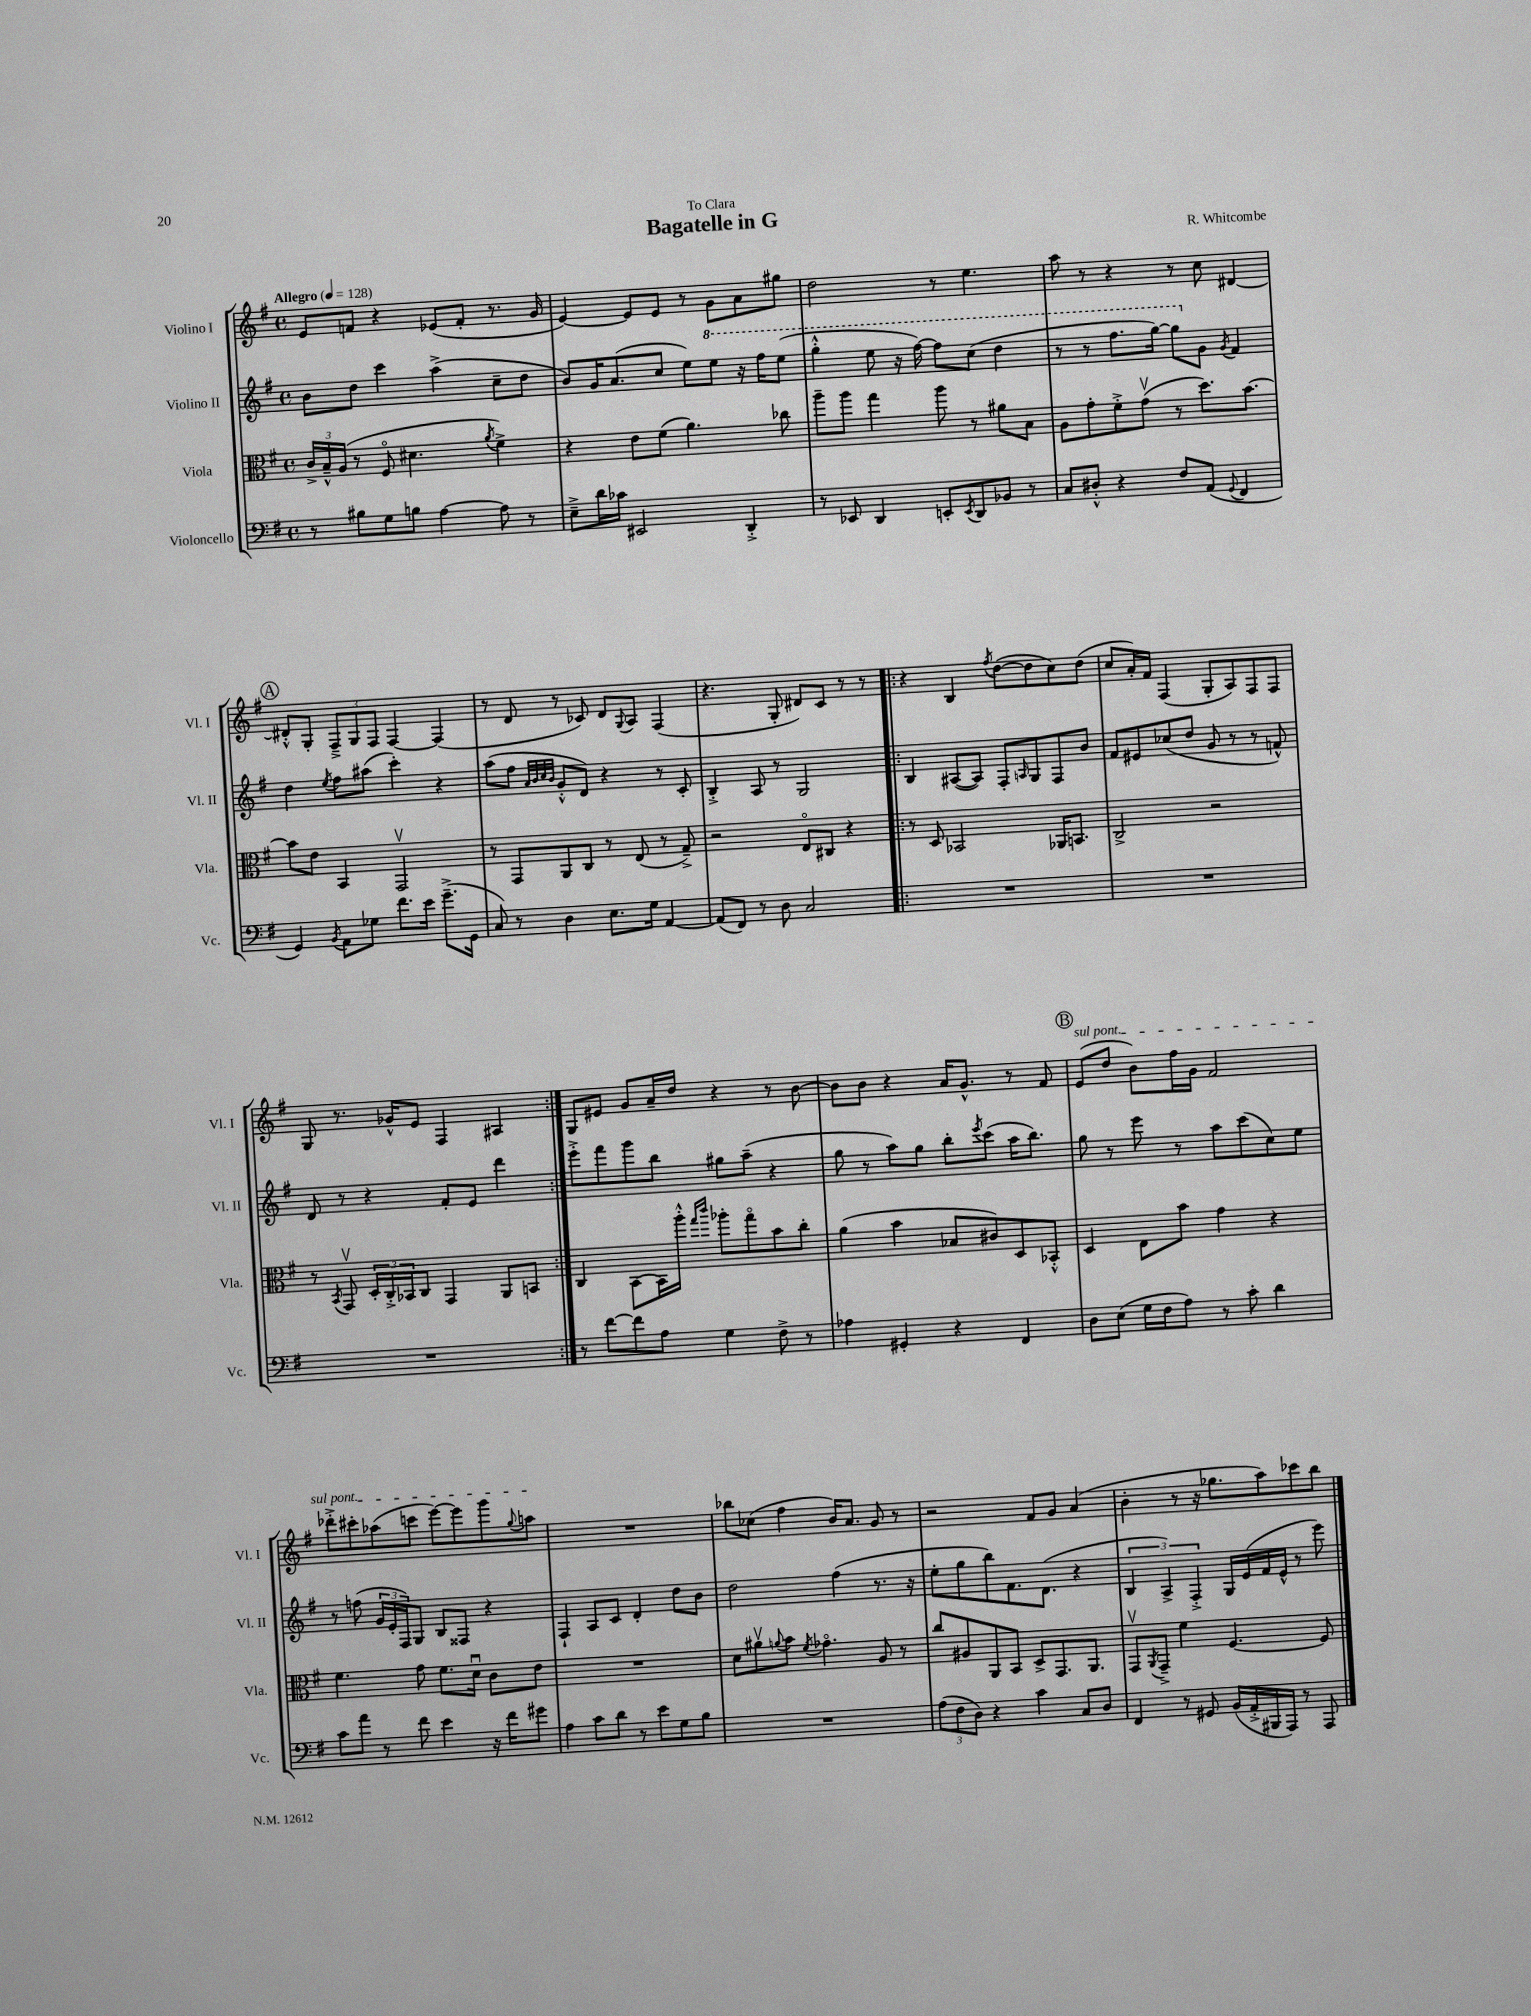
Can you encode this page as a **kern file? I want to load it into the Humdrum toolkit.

**kern	**kern	**kern	**kern
*staff4	*staff3	*staff2	*staff1
*clefF4	*clefC3	*clefG2	*clefG2
*k[f#]	*k[f#]	*k[f#]	*k[f#]
*M4/4	*M4/4	*M4/4	*M4/4
*met(c)	*met(c)	*met(c)	*met(c)
*MM128	*MM128	*MM128	*MM128
8r	24c^	8b	8e
.	24B~^^	.	.
.	(24A	.	.
8B#	8r	8dd	8f
8G	8F#o	4ccc	4r
8B	4.d#	.	.
[4A	.	(4aa^	(8e-
.	.	.	8f'
.	8qa	.	.
8A]	4f#^)	8cc~	8.r
8r	.	8dd	.
.	.	.	16g
=	=	=	=
8E~^	4r	8b)	[4e)
16d	.	16g	.
16c-	.	(8.a	.
2EE#	8e	.	8e]
.	(8f#	8cc	8e
.	4.a)	8ee)	8r
.	.	8eee	8g
4DD'^	.	16r	8a
.	.	16fff#	.
.	8cc-	(8eee	8gg#
=	=	=	=
8r	8aa~	4ggg'^^	2dd
8EE-	8aa	.	.
4DD	4gg	8eee	.
.	.	16r	.
.	.	[16fff#)	.
8EE'	8aa	8fff#]	8r
8qEE	.	.	.
8DD	8r	(8ccc	4.ee
8BB-	8a#	4ddd	.
8r	8B	.	.
=	=	=	=
8C	8A	8r	8aa
8D#'^^	8g'	8r	8r
4r	8f#'^	8.fff#	4r
.	(8gv	.	.
.	.	[16ggg)	.
8F#	8r	8ggg]	8r
(8AA	8.dd)	8g	8cc
8qqGG	.	8qg	.
4FF#	.	4f#	[4d#
.	[8.b	.	.
=	=	=	=
4GG)	8b]	4dd	8d#'^^]
.	8e	.	8G'
8qBB	.	8qee	.
8AA	4BB	8ff#	12F#~^
.	.	.	12G
8G-	.	(8aa#	.
.	.	.	12F#
8.f#	2GGv	4ccc')	[4F#
16e	.	.	.
(8.g~^	.	4r	(4F#]
16GG	.	.	.
=	=	=	=
8C)	8r	(8aa	8r
8r	8GG	8ff#	8d
.	.	32qqa	.
.	.	32qqb	.
.	.	32qqcc	.
.	.	32qqb	.
4D	8AA	8g'^^	8r
.	8C	8d)	8c-)
8.E	8r	4r	8d
.	.	.	8qqG
.	(8E	.	8A
16G	.	.	.
[4AA	8r	8r	(4F#
.	8G~^)	8c'	.
=	=	=	=
(8AA]	2r	4B'^	4.r
8FF#)	.	.	.
8r	.	8A	.
8D	.	8r	8G'
2C	8Eo	2G	8d#)
.	8C#	.	8c
.	4r	.	8r
.	.	.	8r
=!|:	=!|:	=!|:	=!|:
1r	8r	4B	4r
.	8D	.	.
.	2BB-	([8A#	4B
.	.	8A#])	.
.	.	.	8qff#
.	.	8F#'	([8dd
.	.	16qqA	.
.	.	8G	8dd]
.	16AA-	8F#	8cc)
.	8.BB	.	.
.	.	8b	(8dd
=	=	=	=
1r	2C^	8f#	8cc
.	.	8e#	16a')
.	.	.	16f#
.	.	(8cc-	(4F#
.	.	8dd	.
.	2r	8g	8G'
.	.	8r	8A)
.	.	8r	8F#
.	.	8f^^)	8F#
=	=	=	=
1r	8r	8d	8G
.	8qBB	.	.
.	8GGv	8r	8.r
.	24D'	4r	.
.	24C'^	.	.
.	.	.	16g-^^
.	24BB-	.	.
.	8C	.	8e
.	4GG	8f#'	4F#
.	.	8e	.
.	8AA	4ddd	4A#
.	8BB	.	.
=:|!	=:|!	=:|!	=:|!
8r	4C	8eee'^	8G
[8f#	.	8fff#	8e#
8f#]	[8BB	8ggg	8g
8A	16BB]	8bb	16a~
.	16aa'^^	.	16dd
.	16qqgg	.	.
.	16qqccc	.	.
4G	8aa-'	8gg#	4r
.	8ggo	(8aa~	.
8F#^	8b	4r	8r
8r	8cc'	.	[8b
=	=	=	=
4A-	(4a	8gg	8b]
.	.	8r	8b
4GG#'	4b	8aa)	4r
.	.	8gg	.
4r	8B-	8bb'	16a
.	.	.	8.g^^
.	.	8qeee	.
.	8c#)	(8ccc	.
4FF#	8D	16aa	8r
.	.	8.bb)	.
.	8BB-'^^	.	8f#
=	=	=	=
8D	4D	8gg	(8e
(8E	.	8r	8dd
16G	8E	8eee	8b)
16F#	.	.	.
8A)	8b	8r	16ff#
.	.	.	16g
8r	4g	8aa	2f#
8c'	.	(8ccc	.
4d	4r	8cc)	.
.	.	8ee	.
=	=	=	=
8c	4.f#	8r	8ddd-'^
8a	.	(8ff	8ccc#'
8r	.	24g	(8aa-
.	.	24e'	.
.	.	24F#)	.
8f#	8g	8G	8ccc
4e	8.f#	8B	[8eee)
.	.	8F##	8eee]
.	16du	.	.
16r	8c	4r	8ggg
16f#	.	.	.
.	.	.	8qqgg
8g#	8e	.	8aa
=	=	=	=
4A	1r	4F#`	1r
8c	.	8A	.
8d	.	8c	.
8r	.	4d'	.
8e	.	.	.
8G	.	8dd	.
8B	.	8b	.
=	=	=	=
1r	8d	2dd	8bb-
.	8a#v	.	(8cc-
.	8qqa	.	.
.	8b	.	4ff#
.	8qf#	.	.
.	4.g-o	.	.
.	.	(4ff#	16b)
.	.	.	8.a
.	8A	8.r	8g
.	8r	.	8r
.	.	16r	.
=	=	=	=
(12A	8cc	8ee'	2r
12F#	.	.	.
.	8A#	8gg	.
12D)	.	.	.
4r	8AA	8bb)	.
.	8BB	8.f#	.
4c	8D^	.	8f#
.	.	(8.d	.
.	8.GG	.	8g
8C	.	4r	(4a
.	8.AA	.	.
8D	.	.	.
=	=	=	=
4FF#	8GGv	6B	4b'
.	8qAA	.	.
.	8GG~^	.	.
.	.	6A^)	.
8r	4f#	.	8r
.	.	6F#'^	.
8GG#	.	.	16r
.	.	.	8.gg-
(16BB	[4.F#	16G	.
16AA'^	.	(16e	.
16BBB#	.	16f#	8aa)
16AAA)	.	16e^^	.
8r	.	8r	8ccc-
8AAA	8F#]	8eee)	8bb
==	==	==	==
*-	*-	*-	*-
